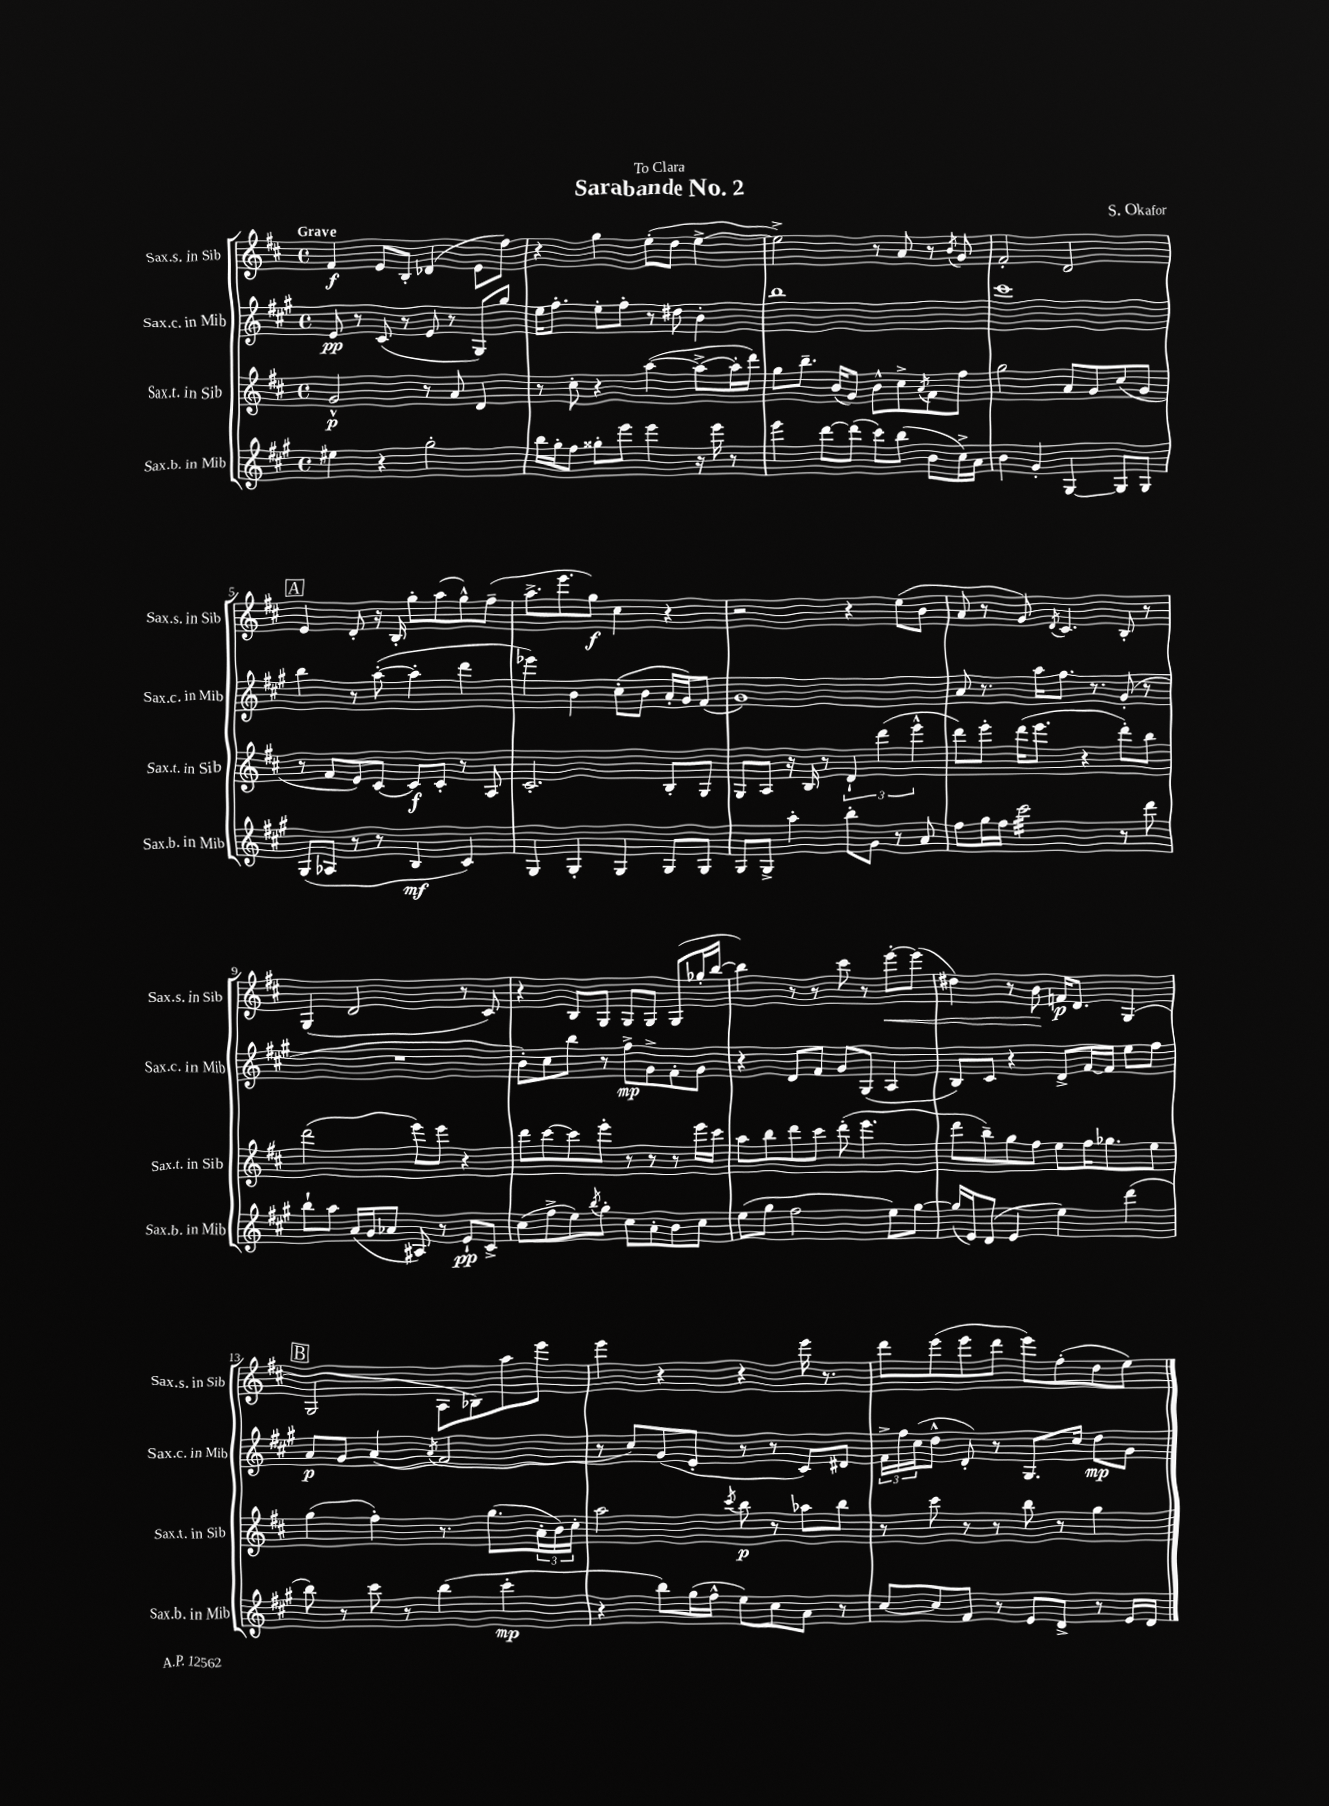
\header { title = "Sarabande No. 2" composer = "S. Okafor" dedication = "To Clara" }
<<
\new StaffGroup <<
\new Staff = "s0" \with { instrumentName = "Sax.s. in Sib" shortInstrumentName = "Sax.s. in Sib" } {
    \clef treble \key d \major \defaultTimeSignature \time 4/4 \tempo "Grave"
    fis'4\f e'8 b8-. des'4( e'8 fis''8) |
    r4 g''4 e''8-.( d''8 e''4~-> |
    e''2->) r8 a'8 r8 \acciaccatura { b'8 } g'8 |
    fis'2-. d'2 |
    \mark \markup { \box "A" } e'4 d'8-. r16 b16-. g''8-. a''8( g''8-^) fis''8--( |
    a''8.-> e'''8. g''8\f) cis''4 r4 |
    r2 r4 e''8( b'8 |
    a'8 r8 g'8) \acciaccatura { d'8 } cis'4. b8-. r8 |
    g4( d'2 r8 cis'8) |
    r4 b8 g8 g8 g8 g8( ges''16-. b''16~ |
    b''4) r8 r8 cis'''8 r8 e'''8~-.\< e'''8( |
    dis''4) r8 b'8\! f'16\p d'8. g4( |
    \mark \markup { \box "B" } g2 a8 bes8) a''8 e'''8 |
    e'''4 r4 r4 e'''16 r8. |
    d'''8 e'''8( e'''8 d'''8 e'''8) fis''8-.( d''8 e''8) \bar "|." |
}
\new Staff = "s1" \with { instrumentName = "Sax.c. in Mib" shortInstrumentName = "Sax.c. in Mib" } {
    \clef treble \key a \major \defaultTimeSignature \time 4/4
    e'8\pp r8 cis'8( r8 e'8 r8 gis8) gis''8 |
    e''16 fis''8.-. e''8-. fis''8-. r8 dis''8 b'4-. |
    b''1 |
    cis'''1 |
    \mark \markup { \box "A" } b''4 r8 a''8~-.( a''4-. d'''4 |
    ees'''4) b'4 cis''8-.( b'8 a'16-. gis'16) fis'8( |
    gis'1) |
    a'8 r8. a''16 fis''8. r8. gis'8-.( r8 |
    R1 |
    b'8-.) cis''8 b''8 r8 fis''8->\mp gis'8-> fis'8-. gis'8 |
    r4 d'8 fis'8 gis'8 gis8( a4 |
    b8) cis'8 r4 d'8-> fis'16~ fis'16 e''8 fis''8 |
    \mark \markup { \box "B" } a'8\p gis'8 a'4( \acciaccatura { a'8 } fis'2 |
    r8 cis''8) gis'8( e'8-. r8 r8 cis'8) dis'8 |
    \tuplet 3/2 { fis'16-> fis''16 cis''16( } d''8-^ d'8-.) r8 gis8. cis''16 d''8\mp gis'8 \bar "|." |
}
\new Staff = "s2" \with { instrumentName = "Sax.t. in Sib" shortInstrumentName = "Sax.t. in Sib" } {
    \clef treble \key d \major \defaultTimeSignature \time 4/4
    g'2-^\p r8 a'8 d'4 |
    r8 cis''8-. r4 a''4~( a''8~-> a''16-. d'''16) |
    g''8 b''8.-- b'16( g'8) b'8-^ cis''8-> \acciaccatura { a'8 } fis'8 fis''8 |
    g''2 a'8 g'8 cis''8( g'8 |
    \mark \markup { \box "A" } r8 fis'8 e'8) cis'8~ cis'8\f cis'8-. r8 a8 |
    cis'2.-. b8-. g8 |
    g8 a8 r16 b16 r8 \tuplet 3/2 { d'4-! d'''4( e'''4-^ } |
    d'''8) e'''8-. d'''16( e'''8. r4 d'''8-.) b''8 |
    d'''2( e'''8) e'''8 r4 |
    d'''8 cis'''8~ cis'''8 e'''8-. r8 r8 r8 e'''16 cis'''16 |
    a''8 b''8 d'''8 cis'''8 d'''8-.( e'''4. |
    d'''8 b''8--) g''8 fis''8 e''8 fis''16 ges''8. e''8 |
    \mark \markup { \box "B" } g''4( fis''4-.) r8. g''8.( \tuplet 3/2 { a'16-. b'16) cis''16-. } |
    a''2 \acciaccatura { cis'''8 } b''8\p r8 aes''8 b''8 |
    r8 cis'''8 r8 r8 b''8 r8 g''4 \bar "|." |
}
\new Staff = "s3" \with { instrumentName = "Sax.b. in Mib" shortInstrumentName = "Sax.b. in Mib" } {
    \clef treble \key a \major \defaultTimeSignature \time 4/4
    eis''4 r4 gis''2-. |
    b''16 gis''16-. fis''8 gisis''8-. e'''8 e'''4 r16 e'''16 r8 |
    e'''4 d'''8~ d'''8( cis'''8) b''8( b'8 cis''16->) a'16 |
    b'4 gis'4-. gis4~ gis8 gis8 |
    \mark \markup { \box "A" } gis8( aes8 r8 r8 b4\mf cis'4) |
    gis4 gis4-. gis4 gis8 gis8 |
    gis8 gis8-> a''4-. b''8-. gis'8 r8 a'8 |
    fis''8 gis''16 fis''16 cis'''2:32 r8 d'''8 |
    b''8-! a''8 a'16( gis'16 aes'8 ais8) r8 e'8-!\pp cis'8-> |
    cis''8( fis''8-> e''8) \acciaccatura { b''8 } gis''8-. cis''8 a'8-. b'8 cis''8 |
    e''8( gis''8 fis''2 e''8) gis''8~ |
    gis''16( e'16) d'8( e'4 e''4) d'''4( |
    \mark \markup { \box "B" } b''8) r8 cis'''8 r8 b''4( cis'''4-.\mp |
    r4 b''8) gis''16( fis''16-^ e''8) cis''8 a'8 r8 |
    cis''8~ cis''8 fis'8 r8 e'8 d'8-> r8 e'16 d'16 \bar "|." |
}
>>
>>
